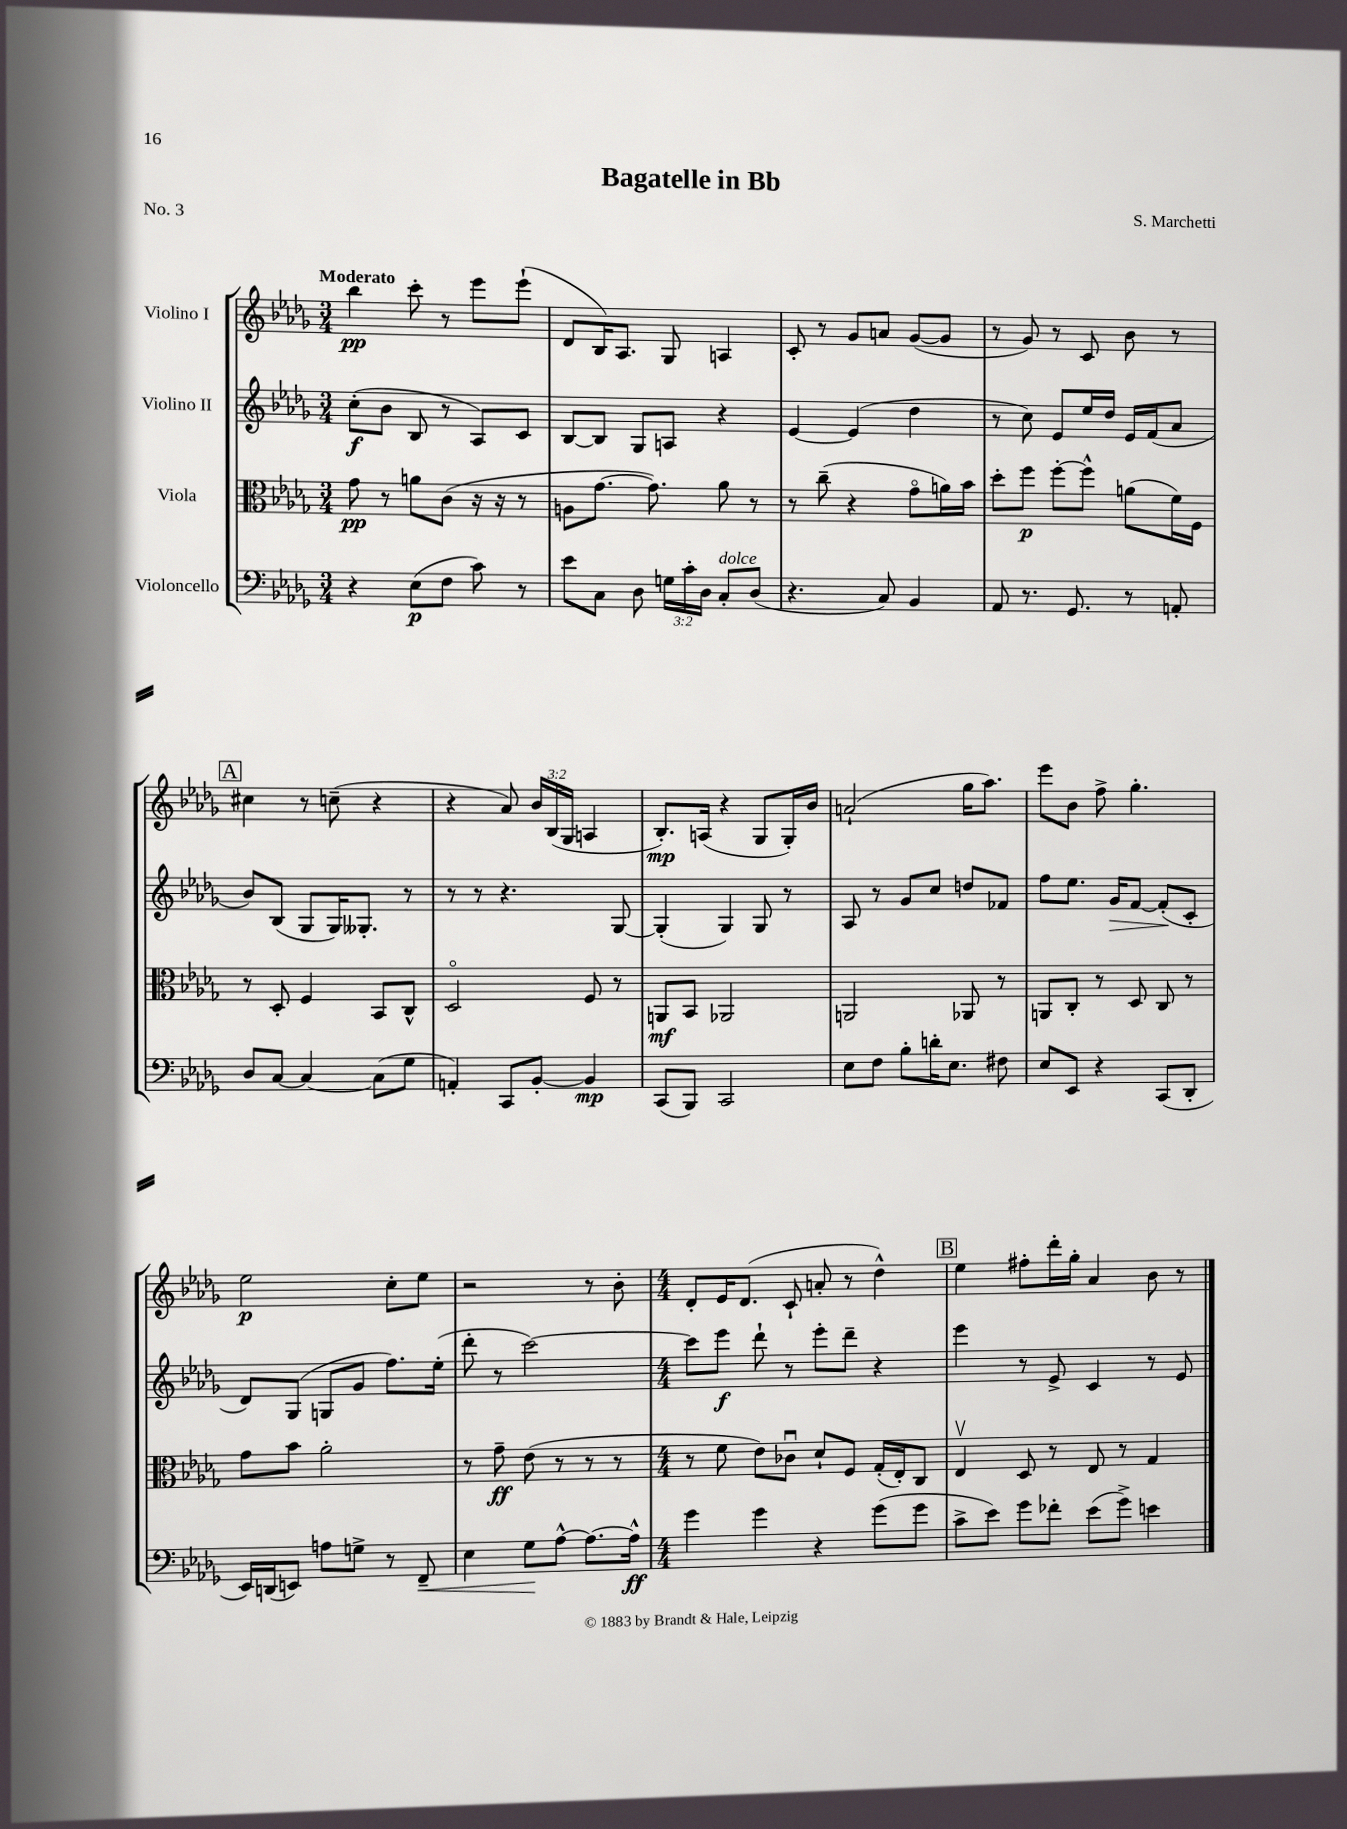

**kern	**kern	**kern	**kern
*staff4	*staff3	*staff2	*staff1
*clefF4	*clefC3	*clefG2	*clefG2
*k[b-e-a-d-g-]	*k[b-e-a-d-g-]	*k[b-e-a-d-g-]	*k[b-e-a-d-g-]
*M3/4	*M3/4	*M3/4	*M3/4
4r	8g-\	(8cc'\L	4bb-\
.	8r	8b-\J	.
(8E-\L	8a\L	8B-/	8ccc'\
8F\J	(8c\J	8r	8r
8c\)	16r	8A-/L)	8eee-\L
.	16r	.	.
8r	8r	8c/J	(8eee-`\J
=	=	=	=
8e-\L	8A\L	[8B-/L	8d-/L
8C\J	[8.g-\J	8B-/]J	16B-/K)
.	.	.	8.A-/J
8D-\	.	8G-/L	.
.	8.g-\])	.	.
24G\LL	.	8A/J	8G-/
24c'\	.	.	.
24D-\JJ	.	.	.
8C'/L	8a-\	4r	4A/
(8D-/J	8r	.	.
=	=	=	=
4.r	8r	[4e-/	8c'/
.	(8cc~\	.	8r
.	4r	(4e-/]	8g-/L
8C/)	.	.	8a/J
4BB-/	8g-o\L	4dd-\	([8g-/L
.	16a\L)	.	8g-/]J
.	16b-\JJ	.	.
=	=	=	=
8AA-/	8dd-'\L	8r	8r
8.r	8ff\J	8cc\)	8g-/)
.	[8ff'\L	8e-/L	8r
8.GG-/	.	.	.
.	8ff^^\]J	16ee-/L	8c/
.	.	16dd-/JJ	.
8r	(8a\L	16e-/LL	8b-\
.	.	(16f/J	.
8AA'/	16f\L)	8a-/J	8r
.	16F\JJ	.	.
=	=	=	=
8D-/L	8r	8b-/L)	4cc#\
[8C/J	8D-'/	(8B-/J	.
4C/_	4F/	8G-/L	8r
.	.	16G-/K)	(8cc~\
.	.	8.G--'/J	.
(8C\]L	8BB-/L	.	4r
8G-\J	8C^^/J	8r	.
=	=	=	=
4AA'/)	2D-o/	8r	4r
.	.	8r	.
8CC/L	.	4.r	8a-/)
[8BB-'/J	.	.	24b-/LL
.	.	.	(24B-/
.	.	.	24G-/JJ
4BB-/]	8F/	.	4A/
.	8r	[8G-/	.
=	=	=	=
(8CC/L	8AA/L	(4G-'/]	8.B-'/L)
8BBB-/J)	8BB-/J	.	.
.	.	.	(16A/Jk
2CC/	2AA-/	4G-/)	4r
.	.	8G-/	8G-/L
.	.	8r	16G-'/L)
.	.	.	16b-/JJ
=	=	=	=
8E-\L	2AA/	8A-/	(2a`/
8F\J	.	8r	.
8B-'\L	.	8g-/L	.
16d'\K	.	8cc/J	.
8.E-\J	.	.	.
.	8AA-/	8dd/L	16gg-\LK
.	.	.	8.aa-\J)
8F#\	8r	8f-/J	.
=	=	=	=
8E-/L	8AA/L	8ff\L	8eee-\L
8EE-/J	8C'/J	8.ee-\J	8b-\J
4r	8r	.	8ff^\
.	.	16g-/LK	.
.	8D-/	[8f/J	4.gg-'\
(8CC/L	8C/	(8f'/]L	.
8DD-'/J	8r	8c'/J	.
=	=	=	=
16EE-/LL)	8g-\L	8d-/L)	2ee-\
(16DD/J	.	.	.
8EE/J)	8b-\J	(8G-/J	.
8A\L	2a-'\	8G/L	.
8G^\J	.	8g-/J	.
8r	.	8.ff\L)	8cc'\L
8FF~/	.	.	8ee-\J
.	.	(16ee-'\Jk	.
=	=	=	=
4E-\	8r	8ddd-'\	2r
.	8g-~\	8r	.
8G-\L	(8e-\	[2ccc\)	.
[8A-^^\J	8r	.	.
8.A-\_L	8r	.	8r
.	8r	.	8b-'\
16A-^^\]Jk	.	.	.
=	=	=	=
*M4/4	*M4/4	*M4/4	*M4/4
4g-\	8r	8ccc\]L	8d-'/L
.	8f\	8eee-\J	16e-/K
.	.	.	(8.d-/J
4g-\	8e-\L)	8ddd-`\	.
.	8c-u\J	8r	8c`/
4r	8d-`/L	8eee-'\L	8a'/
.	8F/J	8ddd-~\J	8r
(8g-\L	(16G-'/LL	4r	4dd-^^\)
.	16E-'/J)	.	.
8g-\J	8C/J	.	.
=	=	=	=
8c^\L	4E-v/	4eee-\	4ee-\
8e-\J)	.	.	.
8g-\L	8D-/	8r	8ff#'\L
8f-'\J	8r	8e-^/	16ddd-'\L
.	.	.	16gg-'\JJ
(8e-\L	8E-/	4c/	4a-/
8g-^\J)	8r	.	.
4e\	4G-/	8r	8b-\
.	.	8e-/	8r
==	==	==	==
*-	*-	*-	*-
